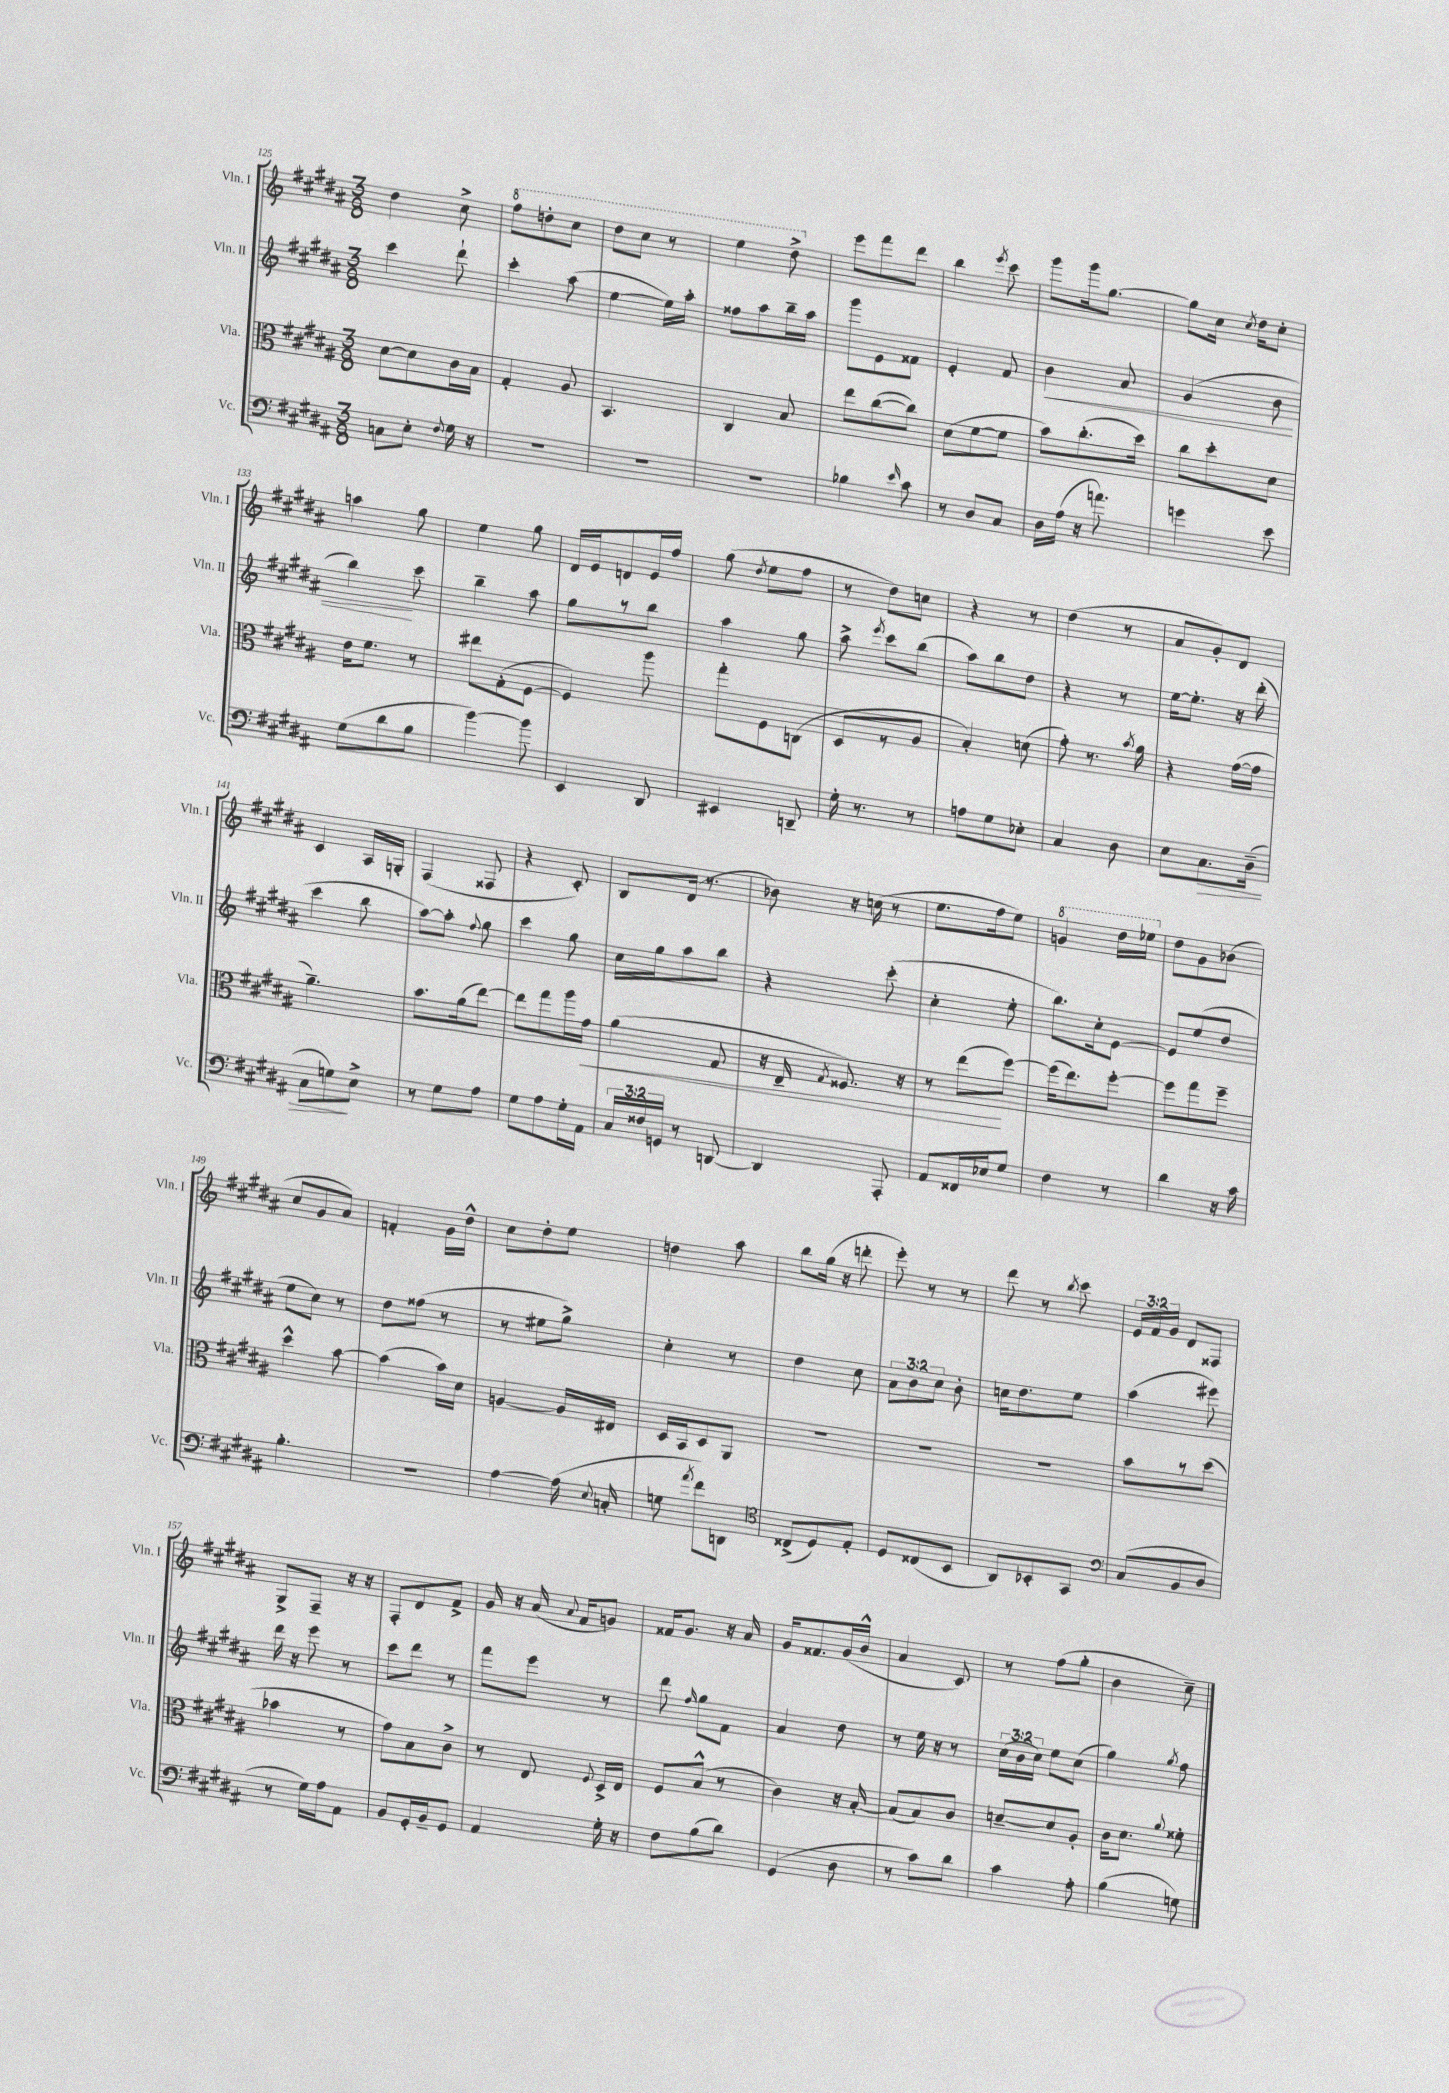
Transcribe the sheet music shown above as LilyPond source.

<<
\new StaffGroup <<
\new Staff = "s0" \with { instrumentName = "Vln. I" shortInstrumentName = "Vln. I" } {
    \clef treble \key b \major \numericTimeSignature \time 3/8 \override Staff.TupletNumber.text = #tuplet-number::calc-fraction-text
    \autoBeamOff dis''4 cis''8-> |
    \ottava #1 fis'''8[ d'''8-. cis'''8] |
    dis'''8[ cis'''8] r8 |
    e'''4 dis'''8-> \ottava #0 |
    e'''8[ fis'''8 dis'''8] |
    b''4 \acciaccatura { e'''8 } cis'''8 |
    gis'''8[ gis'''16 gis''8.]~ |
    gis''8[ cis''16] \acciaccatura { cis''8 } dis''16[ cis''8]-. |
    a''4 gis''8 |
    e''4 gis''8 |
    dis'16[ e'16 d'8 e'16 fis''16] |
    gis''8( \acciaccatura { dis''8 } e''8[ fis''8] |
    r8 dis''8[) c''8] |
    r4 r8 |
    dis''4( r8 |
    ais'8[ gis'8-.) dis'8] |
    cis'4 ais16[ g16]-. |
    fis4( fisis8 |
    r4 cis'8-.) |
    b8[ dis'16]( r8. |
    bes'8) r16 c''16( r8 |
    e''8.[ fis''16 e''8]) |
    \ottava #1 g''4 dis'''16[ ees'''16] \ottava #0 |
    dis''8[ gis'8 bes'8]( |
    cis''8[ gis'8 ais'8]) |
    f'4-. gis'16[ dis''16]-^ |
    cis''8[ dis''8-. e''8] |
    d''4 ais''8 |
    b''8[ gis''16]( r16 d'''8-. |
    e'''8-.) r8 r8 |
    dis'''8 r8 \acciaccatura { b''8 } cis'''8 |
    \tuplet 3/2 { e'16[ fis'16 gis'16] } dis'8[ fisis8] |
    gis8[-> fis8]-- r16 r16 |
    fis8[-. dis'8 fis'8]-> |
    gis'16 r16 ais'16( \appoggiatura { ais'8 } fis'16[ g'8]) |
    fisis'16[ gis'8.] r16 ais'16 |
    gis'16[ fisis'8. gis'16( b'16]-^ |
    ais'4 cis'8) |
    r8 fis''8[( gis''8]-. |
    b'4 cis''8--) \bar "|." |
}
\new Staff = "s1" \with { instrumentName = "Vln. II" shortInstrumentName = "Vln. II" } {
    \clef treble \key b \major \numericTimeSignature \time 3/8 \override Staff.TupletNumber.text = #tuplet-number::calc-fraction-text
    \autoBeamOff cis'''4 dis'''8-! |
    cis'''4-. ais''8( |
    e''4~ e''16[) ais''16]-. |
    fisis''8[ ais''8 b''16-- ais''16] |
    gis'''8[ e'8 fisis'8] |
    e'4-. fis'8 |
    b'4\< ais'8 |
    gis'4( b'8 |
    b''4\!) cis'''8 |
    b''4-- ais''8 |
    gis''8[ r8 b''8] |
    ais''4 gis''8 |
    ais''8-> \acciaccatura { e'''8 } cis'''8[ b''8]( |
    ais''8[) b''8 dis''8] |
    r4 r8 |
    e''16[~ e''8.]-. r16 dis'''16-.( |
    cis'''4 b''8 |
    ais''8[~) ais''8]-. \appoggiatura { fis''8 } gis''8 |
    cis'''4 gis''8 |
    cis''16[ gis''16 ais''8 b''8] |
    r4 cis'''8-.( |
    cis''4-. e''8-. |
    b''8.[) cis''16-. e'8]~ |
    e'8[ e''8( dis''8] |
    e''8[ cis''8]) r8 |
    dis''8[ fisis''8]( r8 |
    r8 eis''8[ gis''8]->) |
    cis''4-. r8 |
    dis''4 cis''8 |
    \tuplet 3/2 { ais'8[ b'8 cis''8] } b'8-. |
    c''16[ dis''8. e''8] |
    ais''4( eis'''8) |
    dis'''16 r16 e'''8 r8 |
    cis'''8[ dis'''8] r8 |
    fis'''8[ e'''8] r8 |
    dis'''8 \grace { fis''16 } gis''8[ fis'8] |
    ais'4 dis''8 |
    r8 e''16 r16 r8 |
    \tuplet 3/2 { cis''16[( b'16 cis''16]) } e''8[ cis''8]( |
    gis''4) \acciaccatura { gis''8 } fis''8 \bar "|." |
}
\new Staff = "s2" \with { instrumentName = "Vla." shortInstrumentName = "Vla." } {
    \clef alto \key b \major \numericTimeSignature \time 3/8
    \autoBeamOff dis'8[~ dis'8 cis'16 b16] |
    gis4-. ais8 |
    b,4. |
    cis4 b8 |
    e''8[ cis''8~( cis''8]) |
    dis'8[( fis'8~ fis'8] |
    b'8[) cis''8.-.( dis''16]) |
    cis''8[ dis''8-. dis'8] |
    e'16[ fis'8.] r8 |
    eis''8[ gis8-.( fis8]~ |
    fis4) ais''8 |
    gis''8[-. fis8 c8]( |
    dis8[ r8 ais8] |
    b4-.) d'8( |
    gis'8-.) r8. \acciaccatura { b'8 } ais'16 |
    r4 gis'16[~( gis'16] |
    ais'4.--) |
    b'8.[ ais'16( e''8]~) |
    e''8[ gis''8 ais''16 gis'16]\< |
    ais'4( gis8 |
    r16 e16-- \acciaccatura { gis8 } fisis8.) r16 |
    r8 e''8[\!( fis''8]~) |
    fis''16[( e''8.) fis''8]~-. |
    fis''8[ gis''8 fis''8]-- |
    dis''4-^ b'8~ |
    b'4( b'16[) dis'16] |
    a4~ a16[ eis16] |
    dis16[ b,16 dis8 ais,8] |
    R4. |
    R4. |
    R4. |
    b'8[ r8 dis''8]( |
    bes'4 r8 |
    gis'8[) b8 cis'8]-> |
    r8 e8 \appoggiatura { fis8 } dis16[-> e16] |
    fis8[ b8]-^( r8 |
    cis'4) r16 b16~-. |
    b8[( b8) cis'8] |
    d'8[~-- d'8 ais8]-. |
    cis'16[ dis'8.] \appoggiatura { ais'8 } fisis'8-. \bar "|." |
}
\new Staff = "s3" \with { instrumentName = "Vc." shortInstrumentName = "Vc." } {
    \clef bass \key b \major \numericTimeSignature \time 3/8 \override Staff.TupletNumber.text = #tuplet-number::calc-fraction-text
    \autoBeamOff c8[ e8]-. \appoggiatura { fis8 } gis16 r16 |
    R4. |
    R4. |
    R4. |
    bes4 \grace { e'16 } cis'8 |
    r8 dis8[ cis8] |
    dis16[ ais16]( r16 a'8.) |
    g'4 e'8 |
    gis8[( dis'8 b8] |
    b'4~) b'8 |
    e,4 dis,8 |
    eis,4 d,8-- |
    gis16-. r8. r8 |
    a8[ gis8 ees8]-. |
    cis4 dis8 |
    e8[ cis8.\> dis16]--( |
    cis8[ g8\!) e8]-> |
    r8 gis8[ ais8] |
    gis8[ ais8 gis16-. ais,16] |
    \tuplet 3/2 { cis16[ fisis16 g,16] } r8 d,8~ |
    d,4 ais,,8-. |
    ais,8[ fisis,16 ees16 gis8] |
    fis4 r8 |
    dis'4 r16 cis'16 |
    b4.-. |
    R4. |
    ais4~ ais16( \appoggiatura { e8 } c16-. |
    g8 \acciaccatura { ais'8 } fis'8[) d,8] |
    \clef tenor cisis8[->( dis8) e8]-. |
    dis8[ cisis8( b,8] |
    ais,8[) bes,8-. gis,8] |
    \clef bass cis8[( b,8 dis8] |
    r8 gis16[) ais16 ais,8] |
    b,8[ gis,16-. b,16-- gis,8] |
    ais,4 gis16-. r16 |
    fis8[ b8( dis'8]) |
    gis,4( dis8 |
    r8 cis'8[) dis'8] |
    cis'4 ais8-. |
    b4( g8) \bar "|." |
}
>>
>>
\layout { \context { \Score currentBarNumber = #125 } }
